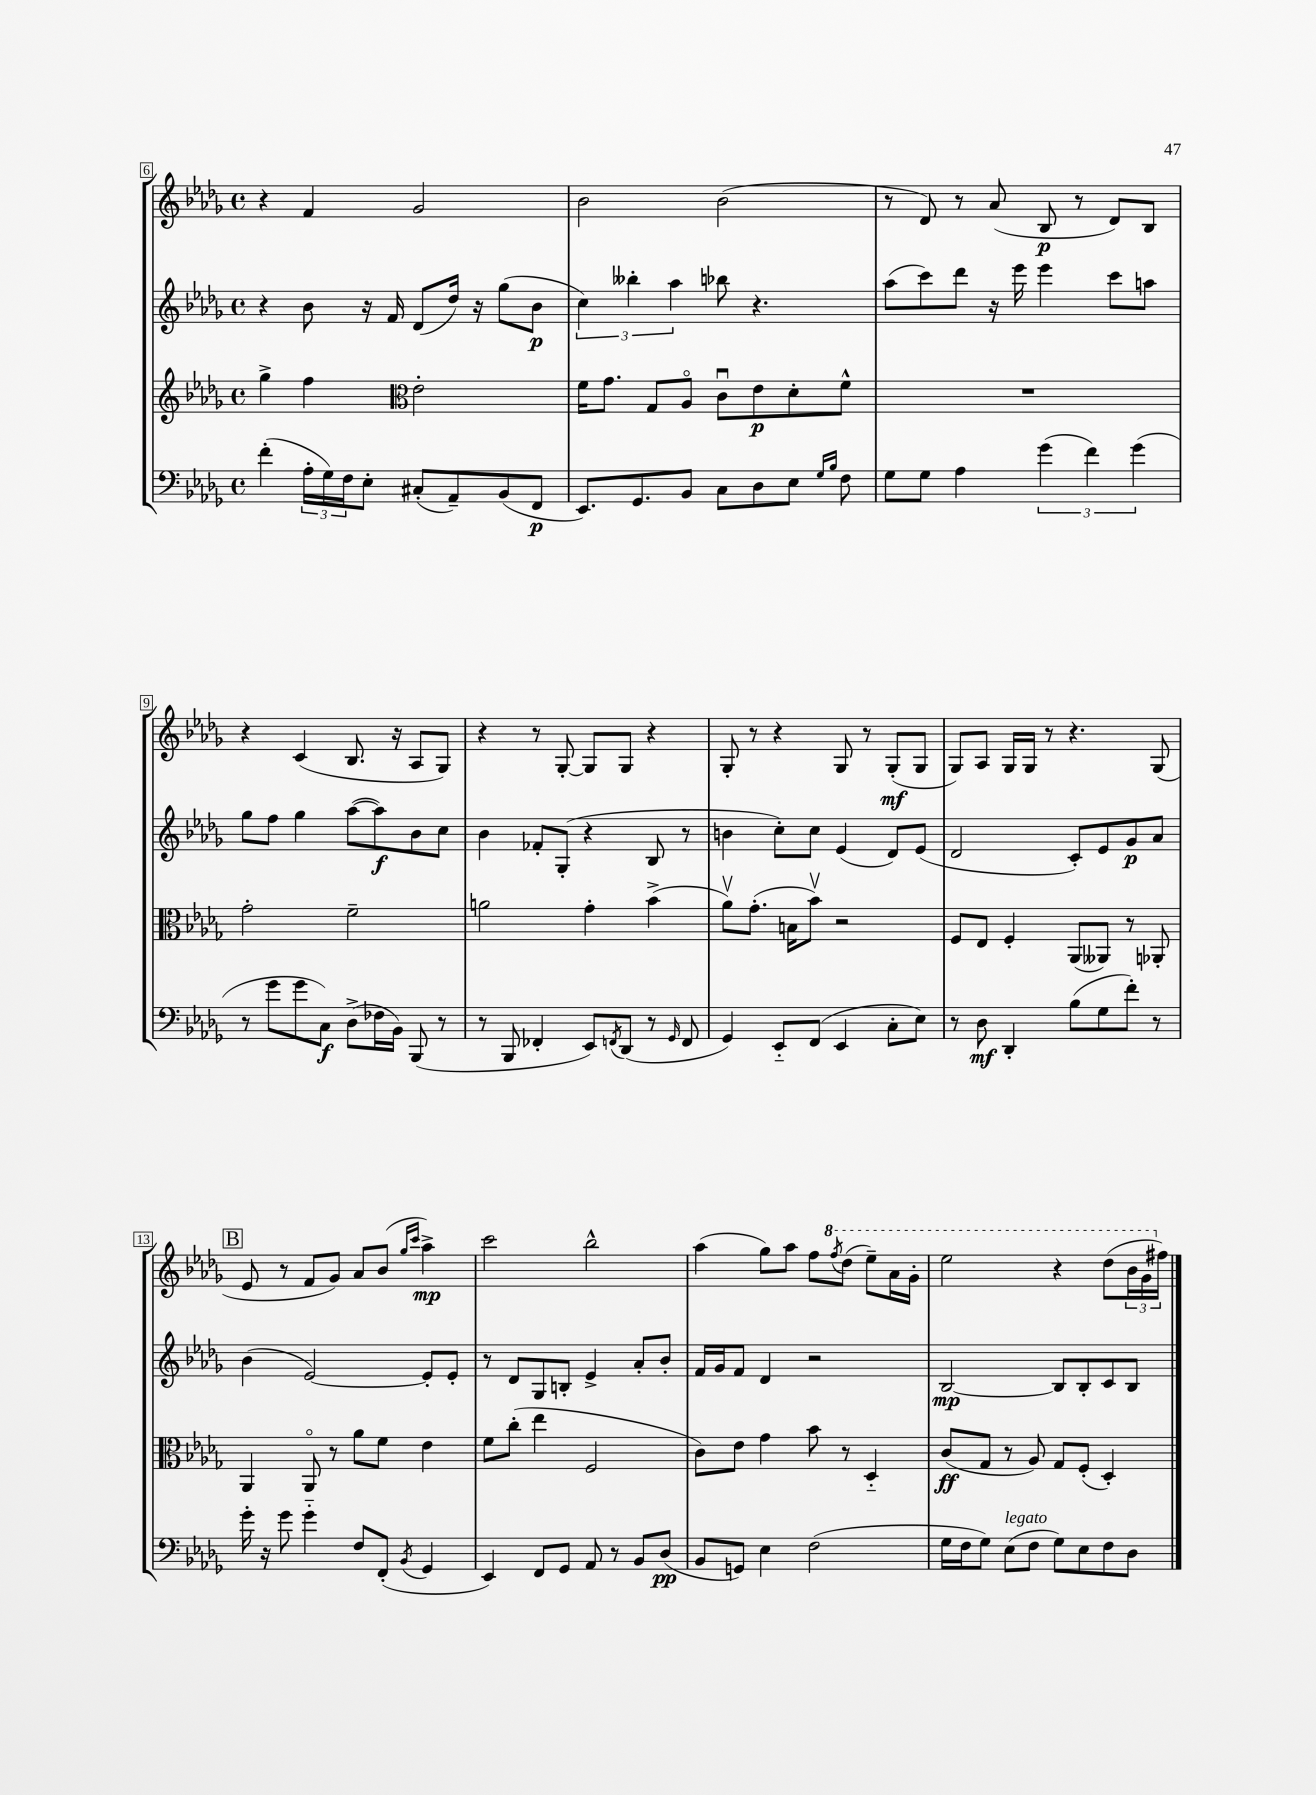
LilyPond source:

<<
\new StaffGroup <<
\new Staff = "s0" {
    \clef treble \key des \major \defaultTimeSignature \time 4/4
    r4 f'4 ges'2 |
    bes'2 bes'2( |
    r8 des'8) r8 aes'8( bes8\p r8 des'8) bes8 |
    r4 c'4( bes8. r16 aes8 ges8) |
    r4 r8 ges8~-. ges8 ges8 r4 |
    ges8-. r8 r4 ges8 r8 ges8-.\mf( ges8 |
    ges8) aes8 ges16 ges16 r8 r4. ges8( |
    \mark \markup { \box "B" } ees'8 r8 f'8 ges'8) aes'8 bes'8( \grace { ges''16 c'''16 } aes''4->\mp) |
    c'''2 bes''2-^ |
    aes''4( ges''8) aes''8 f''8 \ottava #1 \acciaccatura { f'''8 } des'''8( ees'''8--) aes''16 ges''16-. |
    ees'''2 r4 des'''8( \tuplet 3/2 { bes''16 ges''16 \ottava #0 fis''16) } \bar "|." |
}
\new Staff = "s1" {
    \clef treble \key des \major \defaultTimeSignature \time 4/4
    r4 bes'8 r16 f'16 des'8( des''16) r16 ges''8( bes'8\p |
    \tuplet 3/2 { c''4) beses''4-. aes''4 } bes''8 r4. |
    aes''8( c'''8) des'''8 r16 ees'''16 ees'''4 c'''8 a''8 |
    ges''8 f''8 ges''4 aes''8~( aes''8\f) bes'8 c''8 |
    bes'4 fes'8-. ges8-.( r4 bes8 r8 |
    b'4 c''8-.) c''8 ees'4( des'8) ees'8( |
    des'2 c'8-.) ees'8 ges'8\p aes'8 |
    \mark \markup { \box "B" } bes'4( ees'2~) ees'8-. ees'8-. |
    r8 des'8 ges8 b8-. ees'4-> aes'8-. bes'8-. |
    f'16 ges'16 f'8 des'4 r2 |
    bes2~\mp bes8 bes8-. c'8 bes8 \bar "|." |
}
\new Staff = "s2" {
    \clef treble \key des \major \defaultTimeSignature \time 4/4
    ges''4-> f''4 \clef alto ees'2-. |
    f'16 ges'8. ges8 aes8\flageolet c'8\downbow ees'8\p des'8-. f'8-^ |
    R1 |
    ges'2-. f'2-- |
    a'2 ges'4-. bes'4->( |
    aes'8\upbow) ges'8.-.( b16 bes'8\upbow) r2 |
    f8 ees8 f4-. aes,8( aeses,8) r8 aes,8-. |
    \mark \markup { \box "B" } aes,4 aes,8\flageolet r8 aes'8 f'8 ees'4 |
    f'8 c''8-.( ees''4 f2 |
    c'8) ees'8 ges'4 bes'8 r8 des4-_ |
    c'8\ff( ges8 r8 aes8) ges8 f8-.( des4-.) \bar "|." |
}
\new Staff = "s3" {
    \clef bass \key des \major \defaultTimeSignature \time 4/4
    f'4-.( \tuplet 3/2 { aes16-. ges16) f16 } ees8-. cis8-.( aes,8--) bes,8( f,8\p |
    ees,8.) ges,8. bes,8 c8 des8 ees8 \grace { ges16 bes16 } f8 |
    ges8 ges8 aes4 \tuplet 3/2 { ges'4( f'4) ges'4( } |
    r8 ges'8 ges'8 c8\f) des8->( fes16 bes,16) bes,,8( r8 |
    r8 bes,,8 fes,4-. ees,8) \acciaccatura { f,8 } des,8( r8 \grace { ges,16 } f,8 |
    ges,4) ees,8-_ f,8( ees,4 c8-. ees8) |
    r8 des8\mf des,4-. bes8( ges8 f'8-.) r8 |
    \mark \markup { \box "B" } ges'16-. r16 ges'8 ges'4-_ f8 f,8-.( \acciaccatura { bes,8 } ges,4 |
    ees,4) f,8 ges,8 aes,8 r8 bes,8 des8\pp( |
    bes,8 g,8) ees4 f2( |
    ges16 f16 ges8) ees8^\markup { \italic "legato" }( f8 ges8) ees8 f8 des8 \bar "|." |
}
>>
>>
\layout { \context { \Score currentBarNumber = #6 \override BarNumber.stencil = #(make-stencil-boxer 0.1 0.3 ly:text-interface::print) } }
